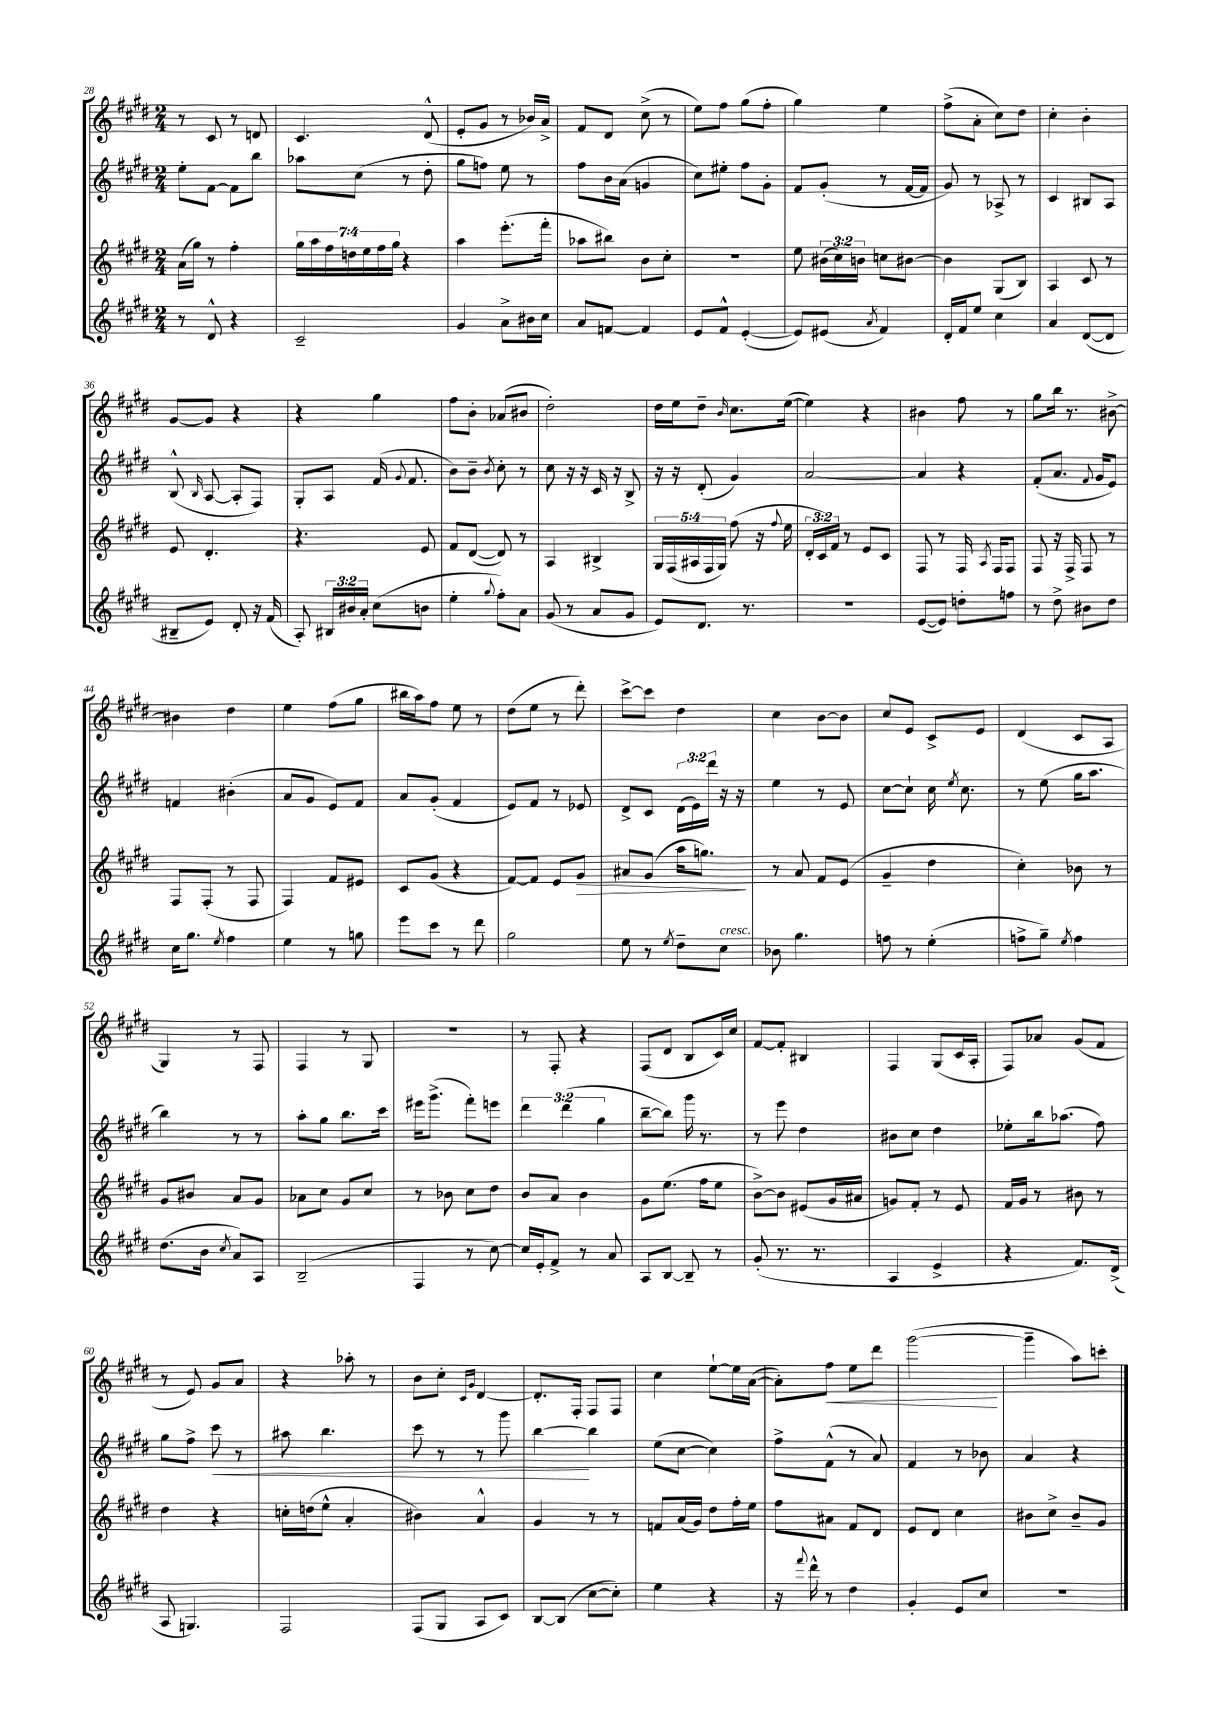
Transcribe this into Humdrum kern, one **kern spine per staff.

**kern	**kern	**kern	**kern
*staff4	*staff3	*staff2	*staff1
*clefG2	*clefG2	*clefG2	*clefG2
*k[f#c#g#d#]	*k[f#c#g#d#]	*k[f#c#g#d#]	*k[f#c#g#d#]
*M2/4	*M2/4	*M2/4	*M2/4
8r	(16a\LL	8ee'\L	8r
.	16gg#\JJ)	.	.
8d#^^/	8r	[8f#\J	8c#/
4r	4ff#'\	8f#\]L	8r
.	.	8bb\J	8d/
=	=	=	=
2c#~/	28gg#\LL	8aa-\L	4.c#/
.	28aa\	.	.
.	28ff#\	.	.
.	28dd\	.	.
.	.	(8cc#\J	.
.	28ee\	.	.
.	28ff#\	.	.
.	28gg#\JJ	.	.
.	4r	8r	.
.	.	8dd#'\	(8d#^^/
=	=	=	=
4g#/	4aa\	8gg#\L	8e'/L
.	.	8ff\J)	8g#/J
8a^\L	(8.eee'\L	8ee\	8r
16b#\L	.	8r	16b-/LL)
16cc#\JJ	16fff#'\Jk	.	16a^/JJ
=	=	=	=
8a/L	8aa-\L	8ff#\L	8f#/L
[8f/J	8bb#\J)	16b\L	8d#/J
.	.	(16a\JJ	.
4f/]	8b\L	4g/	(8cc#^\
.	8cc#'\J	.	8r
=	=	=	=
8e/L	2r	8cc#\L)	8ee\L)
8f#^^/J	.	8ee#'\J	8ff#\J
([4e'/	.	8ff#\L	(8gg#\L
.	.	8g#'\J	8ff#'\J
=	=	=	=
8e/]L)	8ee\	8f#/L	4gg#\)
(8e#/J	(24b#\LL	(8g#'/J	.
.	24cc#\)	.	.
.	24b\JJ	.	.
8qa/	.	.	.
4f#/)	8cc\L	8r	4ee\
.	[8b#\J	[16f#/LL	.
.	.	16f#/]JJ	.
=	=	=	=
16d#'/LL	4b#\]	8g#/)	(8ff#^\L
16f#/J	.	.	.
8ee/J	.	8r	8a'\J
4cc#\	(8G#/L	8A-^/	8cc#\L)
.	8B/J)	8r	8dd#\J
=	=	=	=
4a/	4A/	4c#/	4cc#'\
([8d#/L	8c#/	8B#/L	4b'\
8d#/]J	8r	8A/J	.
=	=	=	=
8B#~/L	8e/	(8B^^/	[8g#/L
.	.	16qqB/	.
8e/J)	4.d#'/	[8A/	8g#/]J
8d#'/	.	8A'/]L	4r
16r	.	8F#/J)	.
(16f#/	.	.	.
=	=	=	=
8A'/)	4.r	8G#'/L	4r
24B#/LL	.	8A/J	.
24b#/	.	.	.
24a'/JJ	.	.	.
(8cc#\L	.	(16f#/	4gg#\
.	.	8qqg#/	.
.	.	8.f#/	.
8b\J	8e/	.	.
=	=	=	=
4ee'\	8f#/L	8b\L)	8ff#\L
.	([8d#/J	8b~\J	8b'\J
8qqgg#/	.	8qb/	.
8ff#'\L)	8d#/])	8cc#'\	(8a-/L
8a\J	8r	8r	8b#/J
=	=	=	=
(8g#/	4A/	8cc#\	2dd#'\)
8r	.	16r	.
.	.	16r	.
8a/L	4B#^/	16c#/	.
.	.	16r	.
8g#/J	.	8B^/	.
=	=	=	=
8e/L)	20G#/LL	16r	16dd#\LL
.	(20F#/	.	.
.	.	16r	16ee\J
.	20A#/	.	.
8.d#/J	.	(8d#'/	8dd#~\J
.	20F#/	.	.
.	20G#/JJ)	.	.
.	.	.	16qqb/
.	(8ff#\	4g#/)	8.cc#\L
8.r	.	.	.
.	16r	.	.
.	8qqff#/	.	.
.	16ee\	.	([16ee\Jk
=	=	=	=
2r	24d#'/LL	[2a/	4ee\])
.	24c#/)	.	.
.	24f#/JJ	.	.
.	8r	.	.
.	8e/L	.	4r
.	8c#/J	.	.
=	=	=	=
([8e/L	8F#/	4a/]	4b#\
8e/]J)	8r	.	.
8dd'\L	16F#/	4r	8ff#\
.	8qA/	.	.
.	16F#/LK	.	.
8ff\J	8F#/J	.	8r
=	=	=	=
8r	8F#/	(8f#'/L	8gg#\L
8dd#^\	16r	8.a/J	16bb\Jk
.	16F#^/	.	8.r
8b#\L	8F#/	.	.
.	.	8qqf#/	.
.	.	16g#/LK	.
8dd#\J	8r	8e/J)	[8b#^\
=	=	=	=
16cc#\LK	8F#/L	4f/	4b#\]
8.gg#\J	.	.	.
.	(8F#'/J	.	.
8qee/	.	.	.
4ff#\	8r	(4b#'\	4dd#\
.	8F#/	.	.
=	=	=	=
4ee\	4F#/)	8a/L	4ee\
.	.	8g#/J	.
8r	8f#/L	8e/L)	(8ff#\L
8gg\	8e#/J	8f#/J	8gg#\J
=	=	=	=
8eee\L	8c#/L	8a/L	16bb#\LL
.	.	.	16aa\J)
8ccc#\J	(8g#/J	(8g#'/J	8ff#\J
8r	4r	4f#/	8ee\
8ddd#\	.	.	8r
=	=	=	=
2gg#\	[8f#/L)	8e/L)	(8dd#\L
.	8f#/]J	8f#/J	8ee\J
.	8e/L	8r	8r
.	8g#/J	8e-/	8ddd#'\)
=	=	=	=
8ee\	8a#/L	8d#^/L	[8ccc#^\L
8r	(8g#/J	8c#/J	8ccc#\]J
8qee/	.	.	.
8dd#~\L	16aa\LK	(24d#\LL	4dd#\
.	.	24e\)	.
.	8.gg\J)	.	.
.	.	24ddd#\JJ	.
8cc#\J	.	16r	.
.	.	16r	.
=	=	=	=
8b-\	8r	4ee\	4cc#\
4.gg#\	8a/	.	.
.	8f#/L	8r	[8b\L
.	(8e/J	8e/	8b\]J
=	=	=	=
8ff\	4g#~/	[8cc#\L	8cc#/L
8r	.	8cc#`\]J	8e/J
(4ee'\	4dd#\	16cc#\	8c#^/L
.	.	8qee/	.
.	.	8.cc#\	.
.	.	.	8e/J
=	=	=	=
8ff^\L	4cc#'\)	8r	(4d#/
8gg#~\J)	.	(8ee\	.
8qee/	.	.	.
4ff\	8b-\	16gg#\LK	8c#/L
.	.	8.aa\J	.
.	8r	.	8A/J
=	=	=	=
(8.dd#\L	8g#/L	4bb\)	4G#/)
.	8b#/J	.	.
16b\Jk	.	.	.
8qcc#/	.	.	.
8a/L)	8a/L	8r	8r
8A/J	8g#/J	8r	8F#/
=	=	=	=
(2B~/	8a-\L	8aa'\L	4F#/
.	8cc#\J	8gg#\J	.
.	8g#/L	8.bb\L	8r
.	8cc#/J	.	8G#/
.	.	16ccc#\Jk	.
=	=	=	=
4F#/	8r	16eee#\LK	2r
.	.	(8.ggg#^\J	.
.	8b-\	.	.
8r	8cc#\L	8fff#'\L)	.
[8cc#\)	8dd#\J	8eee\J	.
=	=	=	=
16cc#/]LL	8b/L	6ddd#\	8r
16e'/J	.	.	.
8f#^/J	8a/J	.	8F#'/
.	.	(6ddd#\	.
8r	4b\	.	4r
.	.	6gg#\	.
8a/	.	.	.
=	=	=	=
8A/L	8g#\L	[8bb~\L	(8F#/L
[8B/J	(8.ee\J	8bb\]J)	8d#/J
8B~/]	.	16ggg#\	8B/L
.	16ff#\LK	8.r	.
8r	8ee\J	.	16c#/L)
.	.	.	16cc#/JJ
=	=	=	=
(8g#'/	[8b^\L)	8r	[8f#/L
8.r	8b\]J	8eee\	8f#'/]J
.	(8e#/L	4dd#\	4B#/
8.r	.	.	.
.	16g#/L	.	.
.	16a#/JJ	.	.
=	=	=	=
4A/	8g/L)	8b#\L	4F#/
.	8f#'/J	8cc#\J	.
4e^/	8r	4dd#\	(8G#/L
.	8e/	.	16c#/L
.	.	.	16A'/JJ
=	=	=	=
4r	16f#/LL	8ee-'\L	8F#/L)
.	16g#/JJ	.	.
.	8r	16bb\k	8a-/J
.	.	(8.aa-\J	.
8.f#/L)	8b#\	.	(8g#/L
.	8r	8ff#\)	8f#/J
(16d#^/Jk	.	.	.
=	=	=	=
8A/	4dd#\	8gg#\L	8r
4.G/)	.	8ff#^\J	8e/)
.	4r	8ccc#\	8g#/L
.	.	8r	8a/J
=	=	=	=
2F#/	16cc'\LL	8aa#\	4r
.	(16dd\J	.	.
.	8ee^^\J	4.bb\	.
.	4a'/	.	8aa-'\
.	.	.	8r
=	=	=	=
(8F#/L	4b#\)	8ccc#\	8b\L
8G#/J	.	8r	8cc#'\J
.	.	.	16qqc#/LL
.	.	.	16qqg#/JJ
8A/L	4a^^/	8r	[4d#/
8c#/J)	.	8ggg#\	.
=	=	=	=
[8B/L	4g#/	[4bb\	8.d#'/]L
(8B/]J	.	.	.
.	.	.	16F#'/Jk
[8cc#\L	8r	4bb\]	8F#/L
8cc#'\]J)	8r	.	8F#/J
=	=	=	=
4ee\	8f/L	(8ee\L	4cc#\
.	(16a/L	[8cc#\J	.
.	16g#/JJ)	.	.
4r	8dd#\L	4cc#\])	[8ee`\L
.	16ff#'\L	.	16ee\]L
.	16ee\JJ	.	([16a\JJ
=	=	=	=
16r	8ff#\L	8ff#^\L	8a'\]L)
8qqfff#/	.	.	.
16ddd#^^\	.	.	.
8r	8a#\J	(8f#^^\J	8ff#\J
4dd#\	8f#/L	8r	8ee\L
.	8d#/J	8a/)	8ddd#\J
=	=	=	=
4g#'/	8e/L	4f#/	([2ggg#\
.	8d#/J	.	.
8e/L	4cc#\	8r	.
8cc#/J	.	8b-\	.
=	=	=	=
2r	8b#\L	4a/	4ggg#~\]
.	8cc#^\J	.	.
.	8b#~/L	4r	8aa\L)
.	8g#/J	.	8ccc'\J
==	==	==	==
*-	*-	*-	*-
